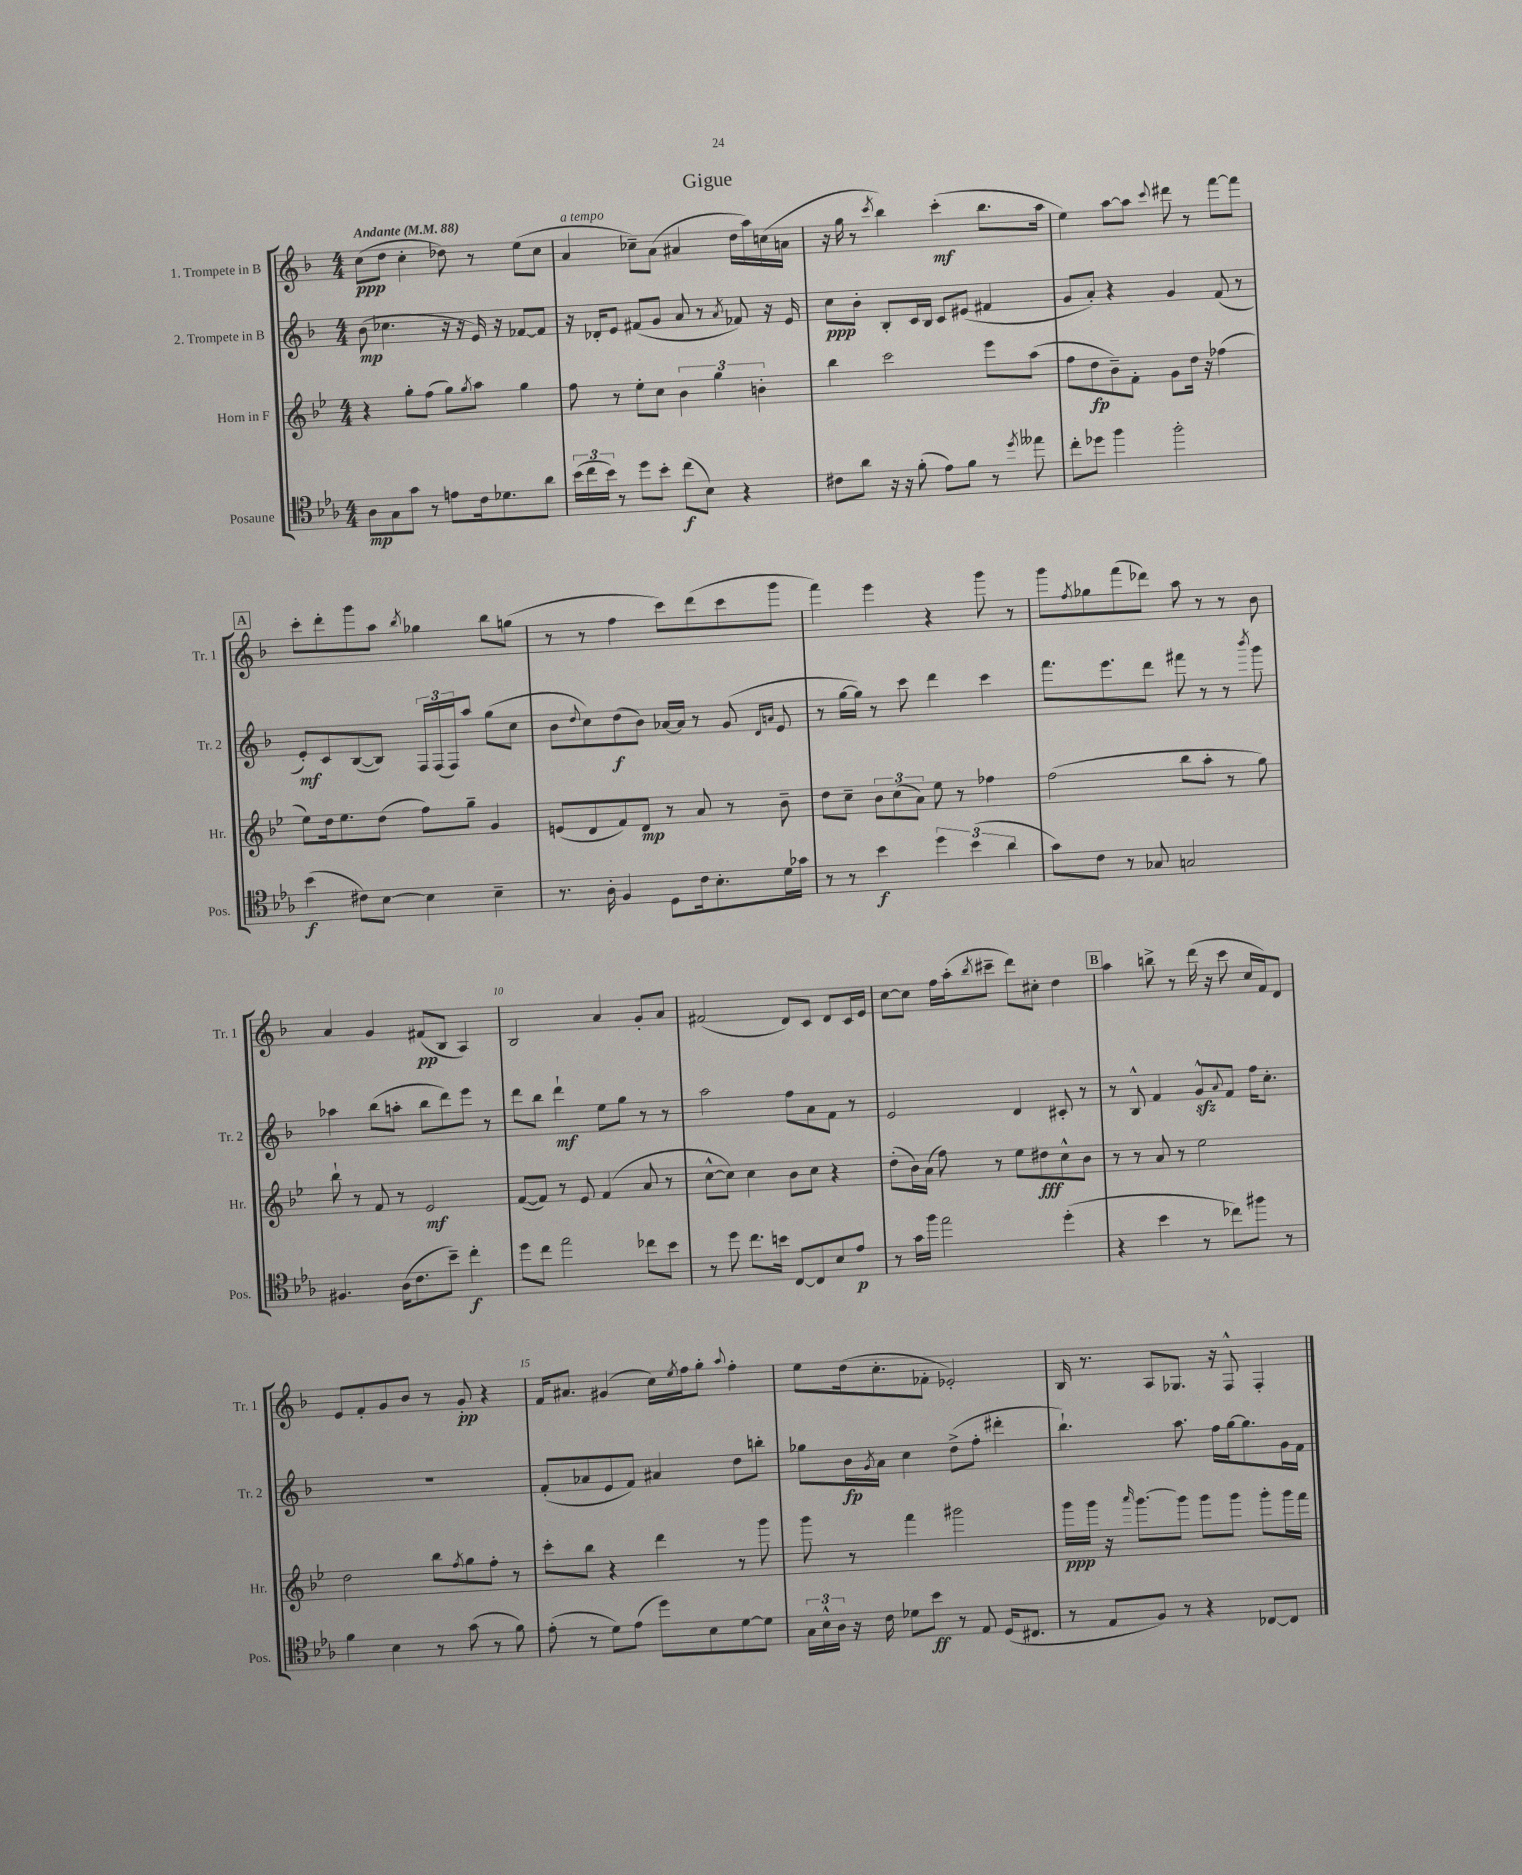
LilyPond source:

\header { title = "Gigue" }
<<
\new StaffGroup <<
\new Staff = "s0" \with { instrumentName = "1. Trompete in B" shortInstrumentName = "Tr. 1" } {
    \clef treble \key f \major \numericTimeSignature \time 4/4 \tempo "Andante" 4 = 88
    c''8\ppp( d''8 c''4-. des''8) r8 e''8( c''8 |
    a'4^\markup { \italic "a tempo" } ces''8--) a'8( ais'4 d''16 a''16) c''16( a'16 |
    r16 g''16 r8 \acciaccatura { c'''8 } bes''4) c'''4-.\mf( bes''8. a''16 |
    e''4) a''8~ a''8 \appoggiatura { c'''8 } dis'''8 r8 f'''8~ f'''8 |
    \mark \markup { \box "A" } c'''8-. d'''8-. g'''8 a''8 \acciaccatura { bes''8 } ges''4 bes''8 g''8( |
    r8 r8 f''4 c'''8) d'''8( c'''8 g'''8 |
    f'''4) e'''4 r4 g'''8 r8 |
    g'''8 \acciaccatura { f''8 } ges''8 f'''8( des'''8) a''8 r8 r8 bes'8 |
    a'4 g'4 fis'8\pp( bes8 a4) |
    bes2 a'4 g'8-. a'8 |
    fis'2( d'8) c'8 d'8 c'16 e'16 |
    c''8~ c''8 f''16 a''16-.( \acciaccatura { bes''8 } cis'''8-- d'''8) cis''8-. d''4 |
    \mark \markup { \box "B" } a''4 b''8-> r8 d'''16( r16 c'''8 c''16 f'16) d'8 |
    e'8 f'8-. g'8 bes'8 r8 g'8-.\pp r4 |
    f'16 ais'8. gis'4( c''16) \acciaccatura { e''8 } f''16 g''8-. \appoggiatura { a''8 } f''4-. |
    e''8 d''16( c''8.-. fes'8-. ees'2-.) |
    bes16 r8. a8 ges8. r16 f8-^ f4-. \bar "|." |
}
\new Staff = "s1" \with { instrumentName = "2. Trompete in B" shortInstrumentName = "Tr. 2" } {
    \clef treble \key f \major \numericTimeSignature \time 4/4
    bes'8\mp( ces''4. r16 r16 e'16) r16 fes'8~ fes'8 |
    r16 des'16-. e'8 fis'8( g'8 a'8 r8 \acciaccatura { a'8 } fes'8) r16 e'16 |
    c''8\ppp bes'8-. bes8-. c'16 bes16 c'8 eis'8( fis'4 |
    g'8 a'8-.) r4 g'4 f'8( r8 |
    \mark \markup { \box "A" } e'8-.\mf) c'8 bes8~( bes8) \tuplet 3/2 { f16 f16( f16) } a''8 g''8( c''8 |
    bes'8 \appoggiatura { d''8 } c''8) d''8\f( bes'8) aes'16~ aes'16 r8 g'8( \grace { d'16 a'16 } e'8 |
    r8 g''16~ g''16) r8 c'''8 d'''4 c'''4 |
    f'''8. e'''8. d'''8 fis'''8 r8 r8 \acciaccatura { bes'''8 } g'''8 |
    aes''4 bes''8( a''8-. bes''8 d'''8) e'''8 r8 |
    d'''8 bes''8 d'''4-!\mf e''8 g''8 r8 r8 |
    a''2 f''8 a'8 f'8 r8 |
    e'2 d'4 cis'8-. r8 |
    \mark \markup { \box "B" } r8 bes8-^ f'4 g'8-^\sfz \appoggiatura { a'8 } f'8 f''16 c''8.-. |
    R1 |
    f'8-.( aes'8 e'8 f'8) ais'4 d''8 b''8-. |
    ges''8 bes'16\fp \acciaccatura { g'8 } a'16 c''4 d''8->( f''8-. dis'''4-. |
    bes''4.-!) a''8. f''16 g''16~ g''8. g'16 f'16 \bar "|." |
}
\new Staff = "s2" \with { instrumentName = "Horn in F" shortInstrumentName = "Hr." } {
    \clef treble \key bes \major \numericTimeSignature \time 4/4
    r4 g''8-. f''8( g''8) \acciaccatura { g''8 } a''8 g''4 |
    f''8 r8 ees''8-. c''8 \tuplet 3/2 { bes'4 g''4 b'4-. } |
    bes''4 c'''2 ees'''8 a''8( |
    f''8 d''8\fp bes'8--) f'8-. g'8 d''16 r16 fes''4( |
    \mark \markup { \box "A" } ees''8) d''16 ees''8. d''8( f''8) g''8-- g'4 |
    e'8( d'8 f'8) d'8\mp r8 a'8 r8 bes'8-- |
    d''8 c''8-- \tuplet 3/2 { bes'8 c''8( a'8) } ees''8 r8 fes''4 |
    f''2( bes''8 a''8-. r8 g''8) |
    bes''8-! r8 f'8 r8 ees'2\mf |
    f'8~( f'8) r8 ees'8 f'4( a'8 r8 |
    c''8~-^ c''8) c''4 bes'8 c''8 r4 |
    d''8-.( bes'16) a'16( f''8) r8 ees''8 dis''8\fff c''8-^ bes'8 |
    \mark \markup { \box "B" } r8 r8 a'8 r8 ees''2 |
    d''2 bes''8 \acciaccatura { f''8 } g''8 f''8-. r8 |
    c'''8-. bes''8 r4 d'''4 r8 g'''8 |
    g'''8 r8 f'''4 gis'''2 |
    g'''16\ppp g'''16 r16 \grace { a'''16 } g'''8.~ g'''8 g'''8 g'''8 g'''8-. g'''16 f'''16 \bar "|." |
}
\new Staff = "s3" \with { instrumentName = "Posaune" shortInstrumentName = "Pos." } {
    \clef tenor \key ees \major \numericTimeSignature \time 4/4
    aes8\mp g8 g'8 r8 e'8 c'16 des'8. aes'8 |
    \tuplet 3/2 { bes'16( c''16 bes'16) } r8 d''8 bes'8-. c''8\f( bes8) r4 |
    cis'8 aes'8 r16 r16 f'8-.( ees'8) f'8 r8 \acciaccatura { d''8 } eeses''8 |
    c''8-. des''8 f''4 f''2-. |
    \mark \markup { \box "A" } bes'4\f( cis'8) bes8~ bes4 bes4-- |
    r8. aes16-. f4 d8 c'16 bes8.-. d'16 ges'16 |
    r8 r8 bes'4\f \tuplet 3/2 { d''4 bes'4( aes'4 } |
    g'8) c'8 r8 ges8 g2 |
    fis4. aes16( c'8. bes'8--) c''4-.\f |
    d''8 c''8 ees''2 ces''8 bes'8 |
    r8 d''8 c''8. b'16 c8~ c8 bes8 ees'8\p |
    r8 g'16 f''16 ees''2 d''4-.( |
    \mark \markup { \box "B" } r4 bes'4 r8 ces''8) fis''8 r8 |
    f'4 bes4 r8 g'8( r8 f'8) |
    ees'8-.( r8 d'8) ees'8( d''8) bes8 d'8~ d'8 |
    \tuplet 3/2 { g16 bes16-^ aes16 } r16 c'16 des'8 bes'8\ff r8 ees8 d16( cis8. |
    r8 ees8 f8) r8 r4 ces8~ ces8 \bar "|." |
}
>>
>>
\layout { \context { \Score \override BarNumber.break-visibility = ##(#f #t #t) barNumberVisibility = #(every-nth-bar-number-visible 5) } }
